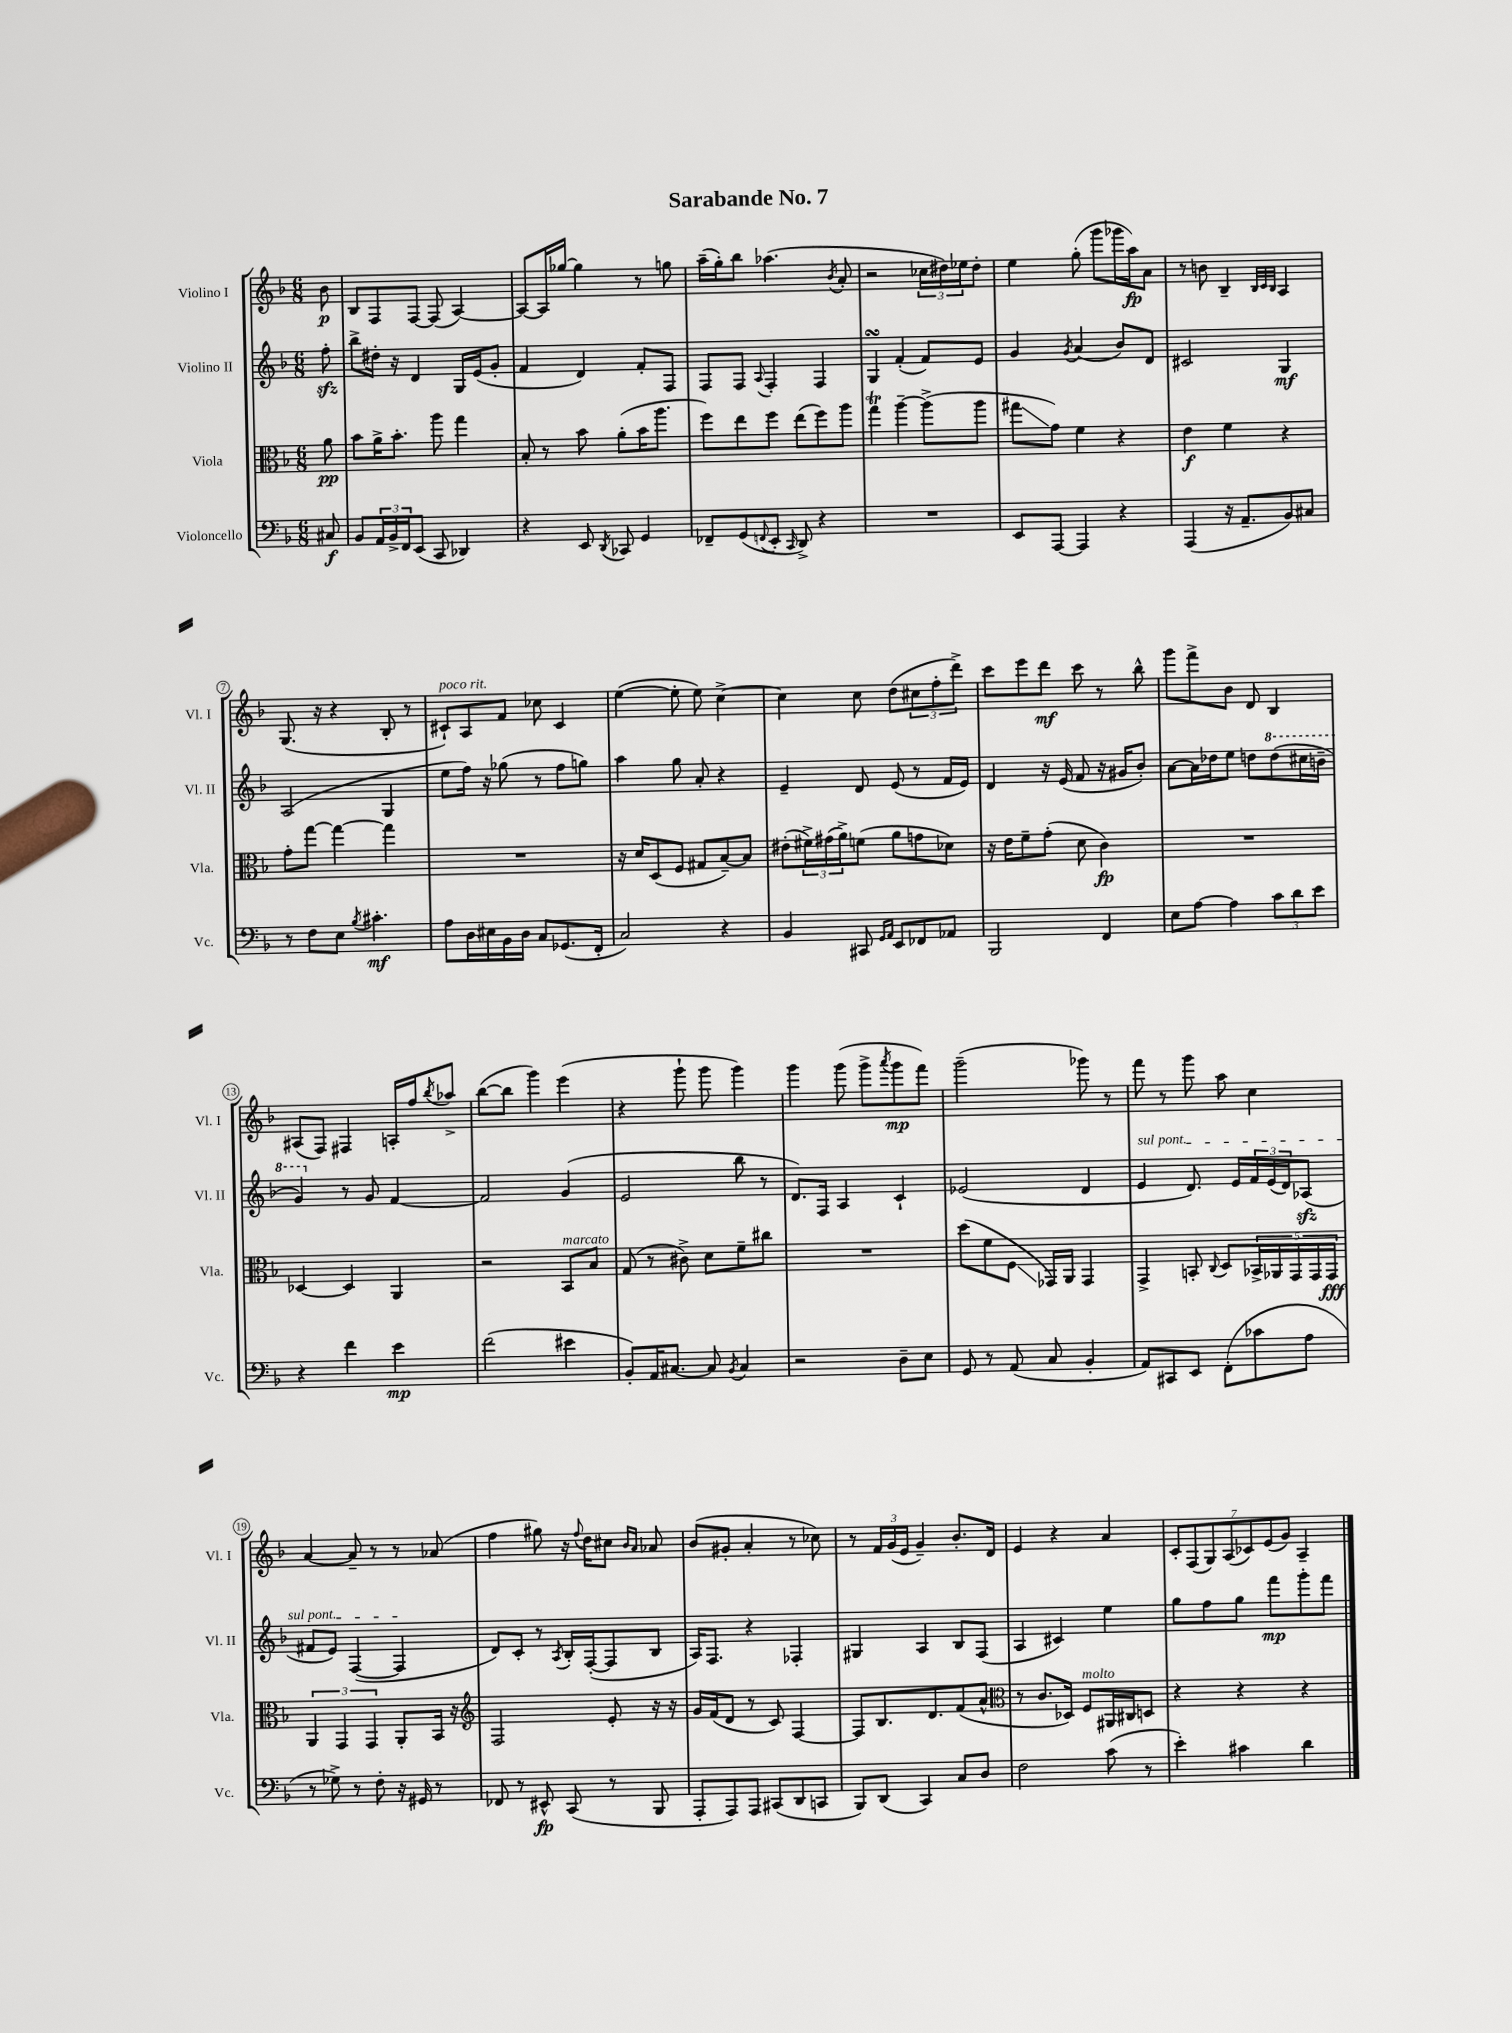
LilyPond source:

\header { title = "Sarabande No. 7" }
<<
\new StaffGroup <<
\new Staff = "s0" \with { instrumentName = "Violino I" shortInstrumentName = "Vl. I" } {
    \clef treble \key f \major \numericTimeSignature \time 6/8 \partial 8
    bes'8\p |
    bes8 f8 f8~ f8( a4~) |
    a8~ a16 ges''16~ ges''4 r8 g''8 |
    a''16--( g''16-.) bes''8 aes''4.( \acciaccatura { bes'8 } a'8-. |
    r2 \tuplet 3/2 { ces''16 dis''16) ees''16 } dis''8-. |
    e''4 g''8-.( g'''8 ges'''16 a''16\fp) a'8 |
    r8 b'8 bes4-- \grace { bes32 c'32 bes32 } a4 |
    g8.( r16 r4 bes8-. r8 |
    cis'8-!^\markup { \italic "poco rit." }) a8 f'8 ces''8 cis'4 |
    e''4~( e''8-. e''8) c''4~-> |
    c''4 c''8 d''8( \tuplet 3/2 { cis''8 f''8-. d'''8->) } |
    c'''8 e'''8 d'''8\mf c'''8 r8 bes''8-^ |
    g'''8 f'''8-> bes'8 d'8 bes4 |
    ais8( f8) fis4 a16-. f''16 \acciaccatura { bes''8 } aes''8-> |
    bes''8~( bes''8 g'''4) e'''4( |
    r4 g'''8-! g'''8 g'''4) |
    g'''4 g'''8( g'''8-> \acciaccatura { a'''8 } g'''8\mp f'''8) |
    g'''2--( ges'''8) r8 |
    f'''8 r8 g'''8 a''8 c''4 |
    a'4~ a'8-- r8 r8 aes'8( |
    f''4 gis''8) r16 \appoggiatura { f''8 } d''16 cis''8 \grace { bes'16 a'16 } aes'8 |
    bes'8( gis'8-. a'4-. r8 ces''8) |
    r8 \tuplet 3/2 { f'16 g'16( e'16 } g'4--) bes'8.-. d'16 |
    e'4 r4 a'4 |
    \tuplet 7/4 { c'8-. f8( g8) a8( ces'8) e'8( g'8) } a4-- \bar "|." |
}
\new Staff = "s1" \with { instrumentName = "Violino II" shortInstrumentName = "Vl. II" } {
    \clef treble \key f \major \numericTimeSignature \time 6/8 \partial 8
    f''8-.\sfz |
    bes''8-> dis''16-. r16 d'4 g16 e'16( g'8-. |
    f'4 d'4) f'8-. f8 |
    f8 f8 \appoggiatura { a8 } f4-. f4 |
    g4\turn f'4-.( f'8) e'8 |
    g'4 \acciaccatura { g'8 } a'4( bes'8) d'8 |
    cis'2 g4\mf |
    a2( g4 |
    e''8 f''16) r16 ges''8( r8 f''8 g''8) |
    a''4 g''8 a'8-. r4 |
    e'4-- d'8 e'8( r8 f'16 e'16) |
    d'4 r16 e'16( f'8 r16 gis'16 bes'8-.) |
    a'8~ a'16 des''16 e''8 d''8 \ottava #1 d'''8( cis'''16 b''16-- |
    g''4) \ottava #0 r8 g'8 f'4~ |
    f'2 g'4( |
    e'2 bes''8 r8 |
    d'8.) f16 a4 c'4-! |
    ees'2( d'4 |
    \once \override TextSpanner.bound-details.left.text = \markup { \italic "sul pont." } e'4\startTextSpan d'8.) e'16 \tuplet 3/2 { f'16 e'16( d'16) } aes8\sfz( |
    fis'8 e'8) f4~( f4\stopTextSpan |
    d'8) c'8-. r8 \acciaccatura { a8 } bes16-. f16~-.( f8 bes8 |
    a16) f8. r4 fes4-. |
    gis4 a4 bes8 f8( |
    a4 cis'4) e''4 |
    g''8 f''8 g''8 f'''8\mp g'''8-. f'''8 \bar "|." |
}
\new Staff = "s2" \with { instrumentName = "Viola" shortInstrumentName = "Vla." } {
    \clef alto \key f \major \numericTimeSignature \time 6/8 \partial 8
    a'8\pp |
    bes'8 a'16-> bes'8.-. a''8 g''4 |
    bes8-. r8 bes'8 a'8-.( bes'16 a''8. |
    f''8) e''8 f''8 e''8( f''8) a''8 |
    g''4\trill a''4~-- a''8->( a''8 |
    gis''8\glissando g'8) f'4 r4 |
    e'4\f f'4 r4 |
    g'8-. g''8~ g''4~ g''4 |
    R2. |
    r16 d'16 d8( f8 gis8 bes8~--) bes8 |
    eis'8-.( \tuplet 3/2 { fis'16->) gis'16( a'16->) } f'8( a'8 g'8 des'8) |
    r16 e'16 f'8-- g'8-.( d'8 c'4\fp) |
    R2. |
    des4~ des4 a,4 |
    r2 bes,8^\markup { \italic "marcato" } bes8 |
    g8( r8 cis'8->) d'8 f'8-- cis''8 |
    R2. |
    d''8( f'8 f8\glissando ges,16) a,16 ges,4 |
    g,4-> b,8-. \appoggiatura { c8 } d8 \tuplet 5/4 { bes,16-> aes,16 g,16 g,16 g,16\fff } |
    \tuplet 3/2 { a,4 g,4 g,4 } a,8-. bes,16 r16 |
    \clef treble f2 e'8-. r16 r16 |
    g'16 f'16( d'8 r8 c'8) f4~ |
    f8 bes8. d'8. f'8( a'8-^ |
    \clef alto r8 c'8. des16) f8^\markup { \italic "molto" } ais,16 cis16 d8 |
    r4 r4 r4 \bar "|." |
}
\new Staff = "s3" \with { instrumentName = "Violoncello" shortInstrumentName = "Vc." } {
    \clef bass \key f \major \numericTimeSignature \time 6/8 \partial 8
    cis8\f |
    bes,8 \tuplet 3/2 { a,16 bes,16-> f,16 } e,8( c,8 des,4) |
    r4 e,8 \acciaccatura { d,8 } ces,8 g,4 |
    fes,8-- g,8( \appoggiatura { f,8 } e,8-. \grace { c,16 } d,8->) r4 |
    R2. |
    e,8 a,,8~ a,,4 r4 |
    a,,4( r16 a,8.-- bes,8) cis8 |
    r8 f8 e8 \acciaccatura { bes8 } cis'4.-.\mf |
    a8 d16 eis16 bes,16 d16 c8 ges,8.( f,16-. |
    c2) r4 |
    bes,4 cis,8 \grace { g,16 a,16 } e,8 fes,8 aes,8 |
    bes,,2 f,4 |
    e8 a8~ a4 \tuplet 3/2 { c'8 d'8 e'8 } |
    r4 f'4 e'4\mp |
    f'2( eis'4 |
    bes,8-.) a,16 cis8.~ cis8 \acciaccatura { bes,8 } cis4 |
    r2 d8-- e8 |
    g,8 r8 a,8( c8 bes,4-. |
    a,8) cis,8 e,8 f,8-.( ces'8 a8 |
    r8 ges8->) r8 f8-. r16 gis,16 r8 |
    fes,8 r8 eis,8-^\fp c,8( r8 bes,,8 |
    a,,8-. a,,8) a,,8 cis,8( d,8 c,8 |
    bes,,8) d,8( c,4) c8 d8 |
    f2 c'8( r8 |
    e'4-.) cis'4 d'4 \bar "|." |
}
>>
>>
\layout { \context { \Score \override BarNumber.stencil = #(make-stencil-circler 0.1 0.3 ly:text-interface::print) } }
